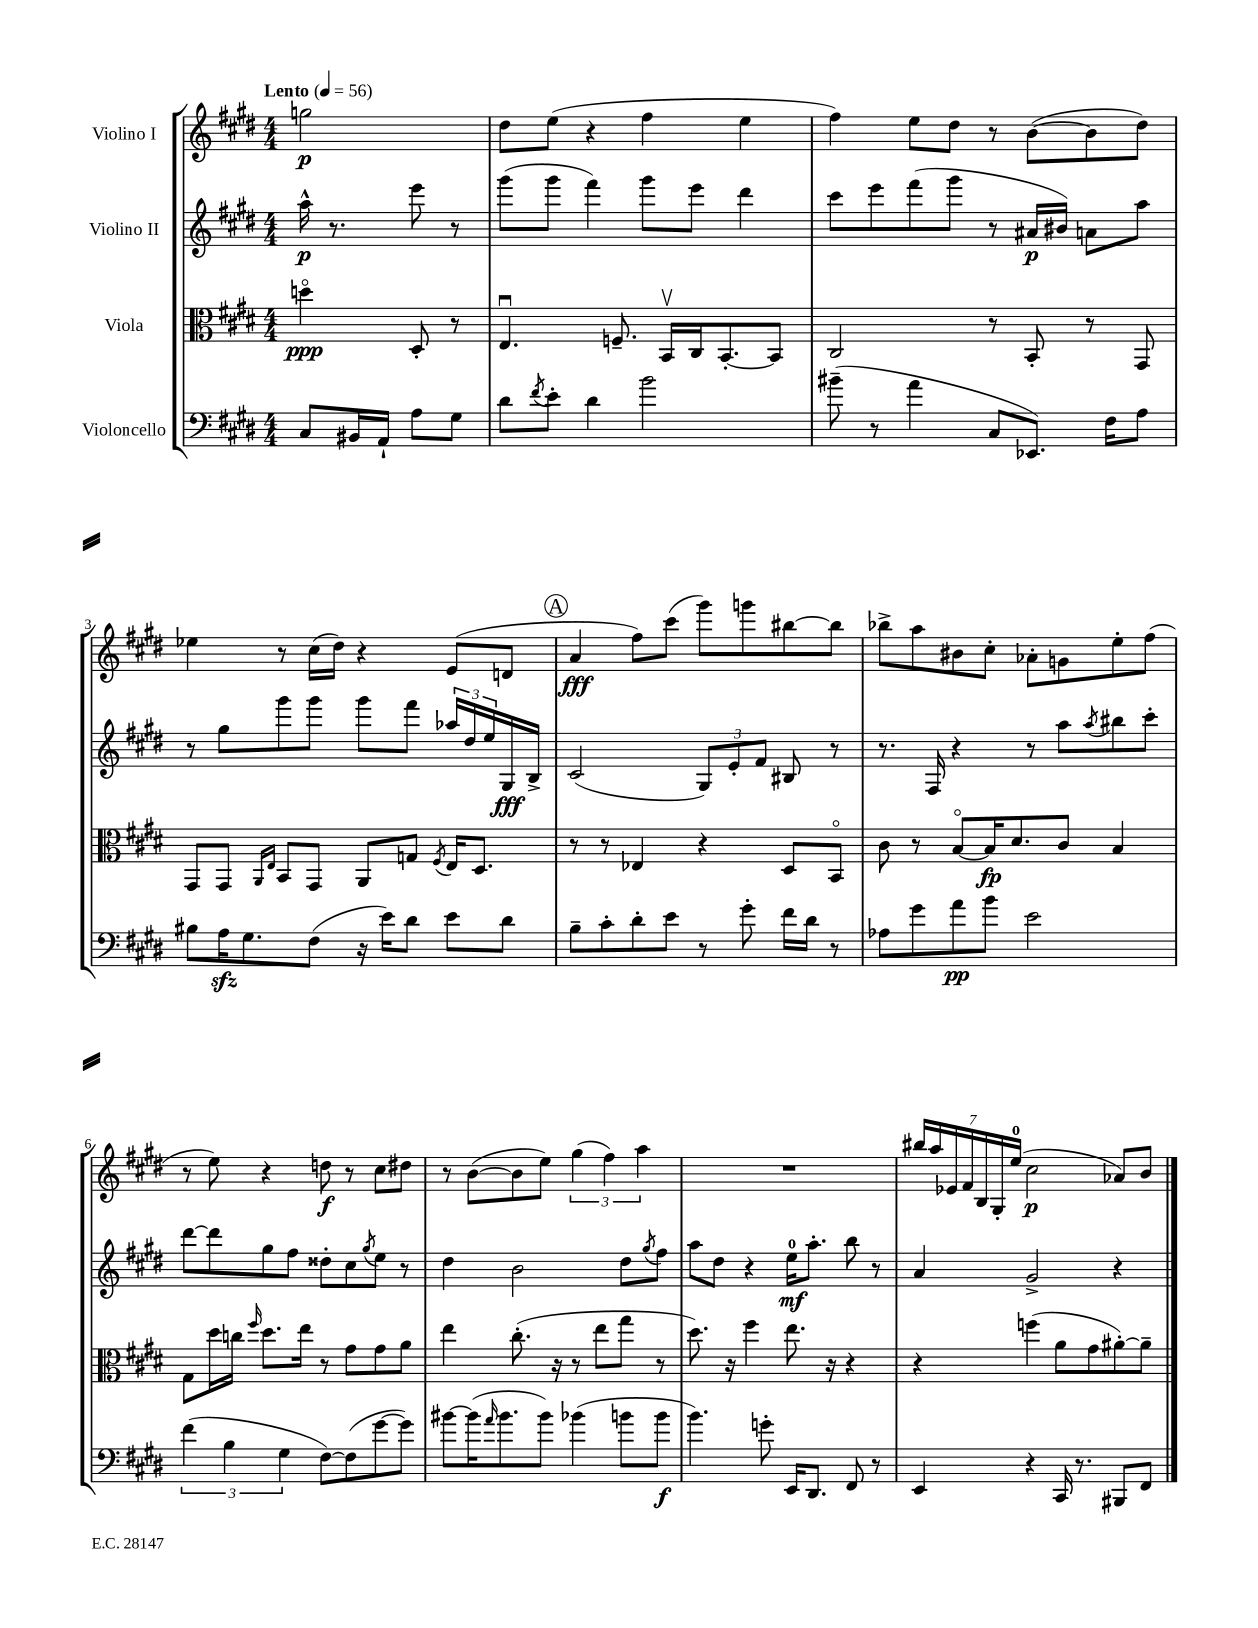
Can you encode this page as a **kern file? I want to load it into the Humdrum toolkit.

**kern	**dynam	**kern	**dynam	**kern	**dynam	**kern	**dynam
*part4	*part4	*part3	*part3	*part2	*part2	*part1	*part1
*staff4	*staff4	*staff3	*staff3	*staff2	*staff2	*staff1	*staff1
*I"Violoncello	*	*I"Viola	*	*I"Violino II	*	*I"Violino I	*
*clefF4	*	*clefC3	*	*clefG2	*	*clefG2	*
*k[f#c#g#d#]	*	*k[f#c#g#d#]	*	*k[f#c#g#d#]	*	*k[f#c#g#d#]	*
*M4/4	*	*M4/4	*	*M4/4	*	*M4/4	*
*MM56	*	*MM56	*	*MM56	*	*MM56	*
=	=	=	=	=	=	=	=
!	!	!	!	!	!	!LO:TX:a:B:t=Lento	!
8C#/L	.	4ddn\	ppp	16aa^^\	p	2ggn\	p
.	.	.	.	8.r	.	.	.
16BB#X/L	.	.	.	.	.	.	.
16AA`/JJ	.	.	.	.	.	.	.
8A\L	.	8D#'/	.	8eee\	.	.	.
8G#\J	.	8r	.	8r	.	.	.
=1	=1	=1	=1	=1	=1	=1	=1
8d#\L	.	4.Eu/	.	(8ggg#\L	.	8dd#\L	.
8qf#/	.	.	.	.	.	.	.
8e'\J	.	.	.	8ggg#\J	.	(8ee\J	.
4d#\	.	.	.	4fff#\)	.	4r	.
.	.	8.Fn~/	.	.	.	.	.
2b\	.	.	.	8ggg#\L	.	4ff#\	.
.	.	16BBv/LL	.	.	.	.	.
.	.	16C#/J	.	8eee\J	.	.	.
.	.	[8.BB'/	.	.	.	.	.
.	.	.	.	4ddd#\	.	4ee\	.
.	.	8BB/J]	.	.	.	.	.
=2	=2	=2	=2	=2	=2	=2	=2
(8b#X~\	.	2C#/	.	8ccc#\L	.	4ff#\)	.
8r	.	.	.	8eee\	.	.	.
4a\	.	.	.	(8fff#\	.	8ee\L	.
.	.	.	.	8ggg#\J	.	8dd#\J	.
8C#/L	.	8r	.	8r	.	8r	.
8.EE-X/J)	.	8BB'/	.	16a#X/LL	p	([8b\L	.
.	.	.	.	16b#X/JJ)	.	.	.
.	.	8r	.	8an\L	.	8b\]	.
16F#\KL	.	.	.	.	.	.	.
8A\J	.	8GG#/	.	8aa\J	.	8dd#\J)	.
!!LO:LB:g=z
=3	=3	=3	=3	=3	=3	=3	=3
8B#X\L	.	8GG#/L	.	8r	.	4ee-X\	.
16Azz\K	.	8GG#/J	.	8gg#\L	.	.	.
8.G#\	.	.	.	.	.	.	.
.	.	16qqAA/LL	.	.	.	.	.
.	.	16qqE/JJ	.	.	.	.	.
.	.	8BB/L	.	8ggg#\	.	8r	.
(8F#\J	.	8GG#/J	.	8ggg#\J	.	(16cc#\LL	.
.	.	.	.	.	.	16dd#\JJ)	.
16r	.	8AA/L	.	8ggg#\L	.	4r	.
16e\KL)	.	.	.	.	.	.	.
8d#\J	.	8Gn/J	.	8fff#\J	.	.	.
.	.	8qF#/	.	.	.	.	.
8e\L	.	16E/KL	.	24aa-X/LL	.	(8e/L	.
.	.	.	.	24dd#/	.	.	.
.	.	8.D#/J	.	.	.	.	.
.	.	.	.	24ee/	.	.	.
8d#\J	.	.	.	16G#/	fff	8dn/J	.
.	.	.	.	16B^/JJ	.	.	.
!!LO:REH:place=s1:t=A
=4	=4	=4	=4	=4	=4	=4	=4
8B~\L	.	8r	.	(2c#/	.	4a/	fff
8c#'\	.	8r	.	.	.	.	.
8d#'\	.	4E-X/	.	.	.	8ff#\L)	.
8e\J	.	.	.	.	.	(8ccc#\J	.
8r	.	4r	.	12G#/L)	.	8ggg#\L)	.
.	.	.	.	12e'/	.	.	.
8g#'\	.	.	.	.	.	8gggn\	.
.	.	.	.	12f#/J	.	.	.
16f#\LL	.	8D#/L	.	8B#X/	.	[8bb#X\	.
16d#\JJ	.	.	.	.	.	.	.
8r	.	8BB/J	.	8r	.	8bb#\J]	.
=5	=5	=5	=5	=5	=5	=5	=5
8A-X\L	.	8c#\	.	8.r	.	8bb-X^\L	.
8g#\	.	8r	.	.	.	8aa\	.
.	.	.	.	16F#/	.	.	.
8a\	pp	[8B/L	.	4r	.	8b#X\	.
8b\J	.	16B/K]	fp	.	.	8cc#'\J	.
.	.	8.d#/	.	.	.	.	.
2e\	.	.	.	8r	.	8a-X'\L	.
.	.	8c#/J	.	8aa\L	.	8gn\	.
.	.	.	.	8qaa/	.	.	.
.	.	4B/	.	8bb#X\	.	8ee'\	.
.	.	.	.	8ccc#'\J	.	(8ff#\J	.
!!LO:LB:g=z
=6	=6	=6	=6	=6	=6	=6	=6
(6f#\	.	8G#\L	.	[8ddd#\L	.	8r	.
.	.	16dd#\L	.	8ddd#\]	.	8ee\)	.
6B\	.	.	.	.	.	.	.
.	.	16ccn\JJ	.	.	.	.	.
.	.	16qqff#/	.	.	.	.	.
.	.	8.dd#\L	.	8gg#\	.	4r	.
6G#\	.	.	.	.	.	.	.
.	.	.	.	8ff#\J	.	.	.
.	.	16ee\Jk	.	.	.	.	.
[8F#\L)	.	8r	.	8dd##X'\L	.	8ddn\	f
(8F#\]	.	8g#\L	.	8cc#\	.	8r	.
.	.	.	.	8qgg#/	.	.	.
[8g#\	.	8g#\	.	8ee\J	.	8cc#\L	.
8g#\J])	.	8a\J	.	8r	.	8dd#X\J	.
=7	=7	=7	=7	=7	=7	=7	=7
[8b#X\L	.	4ee\	.	4dd#\	.	8r	.
(16b#\K]	.	.	.	.	.	([8b\L	.
16qqa/	.	.	.	.	.	.	.
8.b#\	.	.	.	.	.	.	.
.	.	(8.cc#'\	.	2b\	.	8b\]	.
8b#\J)	.	.	.	.	.	8ee\J)	.
.	.	16r	.	.	.	.	.
(4b-X\	.	8r	.	.	.	(6gg#\	.
.	.	8ee\L	.	.	.	.	.
.	.	.	.	.	.	6ff#\)	.
8bn\L	.	8gg#\J	.	8dd#\L	.	.	.
.	.	.	.	.	.	6aa\	.
.	.	.	.	8qgg#/	.	.	.
8b\J	f	8r	.	8ff#\J	.	.	.
=8	=8	=8	=8	=8	=8	=8	=8
4.b\)	.	8.dd#\)	.	8aa\L	.	1r	.
.	.	.	.	8dd#\J	.	.	.
.	.	16r	.	.	.	.	.
.	.	4ff#\	.	4r	.	.	.
8gn'\	.	.	.	.	.	.	.
16EE/KL	.	8.ee\	.	16ee\KL	mf	.	.
8.DD#/J	.	.	.	8.aa'\J	.	.	.
.	.	16r	.	.	.	.	.
8FF#/	.	4r	.	8bb\	.	.	.
8r	.	.	.	8r	.	.	.
=9	=9	=9	=9	=9	=9	=9	=9
4EE/	.	4r	.	4a/	.	28bb#X/LL	.
.	.	.	.	.	.	28aa/	.
.	.	.	.	.	.	28e-X/	.
.	.	.	.	.	.	28f#/	.
.	.	.	.	.	.	28B/	.
.	.	.	.	.	.	28G#'/	.
.	.	.	.	.	.	(28ee/JJ	.
4r	.	(4ffn\	.	2g#^/	.	2cc#\	p
16CC#/	.	8a\L	.	.	.	.	.
8.r	.	.	.	.	.	.	.
.	.	8g#\	.	.	.	.	.
8BBB#X/L	.	[8a#X'\)	.	4r	.	8a-X/L)	.
8FF#/J	.	8a#~\J]	.	.	.	8b/J	.
==	==	==	==	==	==	==	==
*-	*-	*-	*-	*-	*-	*-	*-
